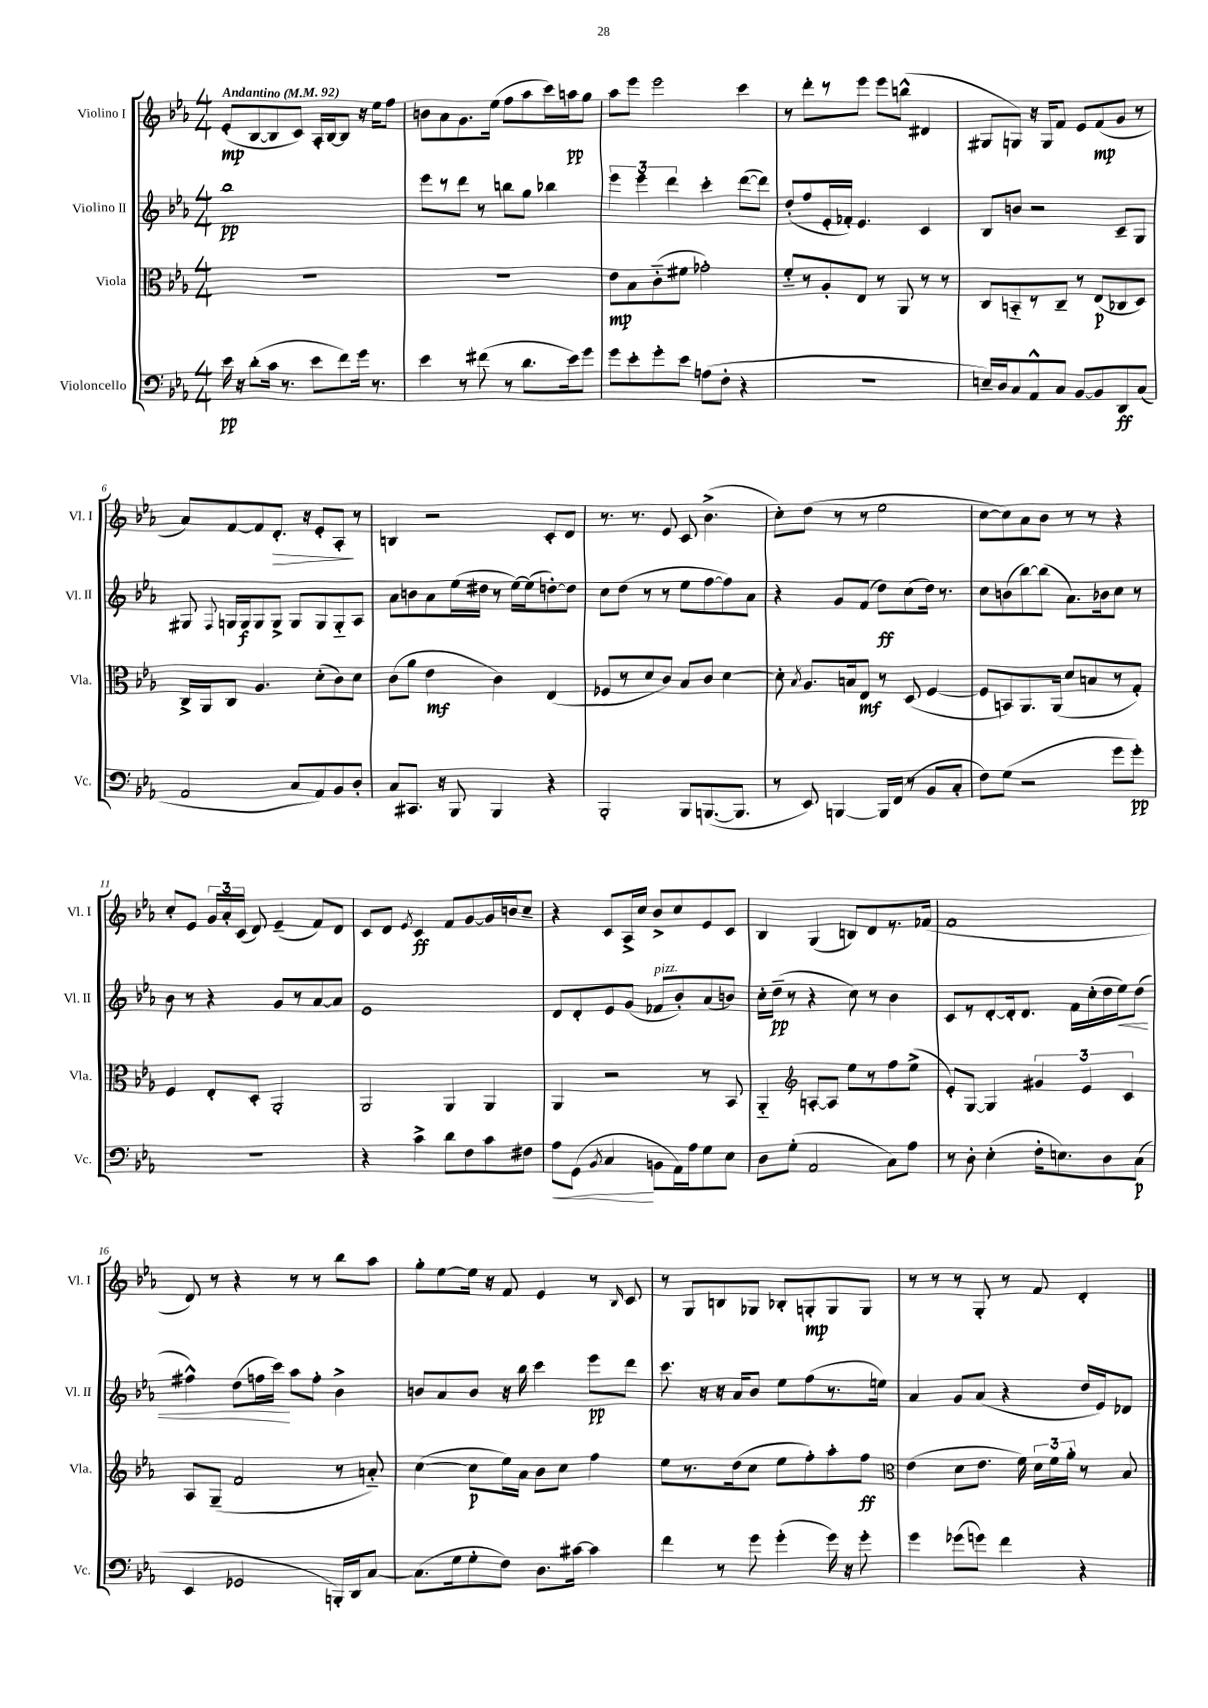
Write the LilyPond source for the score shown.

<<
\new StaffGroup <<
\new Staff = "s0" \with { instrumentName = "Violino I" shortInstrumentName = "Vl. I" } {
    \clef treble \key ees \major \numericTimeSignature \time 4/4 \tempo "Andantino" 4 = 92
    \autoBeamOff ees'8[-.\mp( bes8~ bes8 c'8]) aes16[-. bes16~ bes8] r16 ees''16[ f''8] |
    b'8[ aes'8 g'8. ees''16]( f''8[ aes''8 c'''16) a''16\pp g''8] |
    aes''8[ ees'''8] ees'''2 c'''4 |
    r8 d'''8[-. r8 ees'''8] ees'''8[ b''8]-^( dis'4 |
    gis8[ g8]) r16 g16[ f'8] ees'8[ f'8\mp( g'8] r8 |
    aes'8[) f'8~ f'8 d'8.]-.\> r16 ees'8[-. aes8]-.\! r8 |
    b4 r2 c'8[-. d'8] |
    r8. r8. ees'8 c'8 bes'4.->( |
    c''8[-.) d''8]( r8 r8 ees''2 |
    c''8[~ c''8) aes'8 bes'8] r8 r8 r4 |
    c''8[-. ees'8] \tuplet 3/2 { g'16[ aes'16-. c'16]( } d'8) ees'4--( f'8[) d'8] |
    c'8[ d'8] \acciaccatura { ees'8 } c'4\ff f'8[ g'8~ g'16 b'16 c''8]-- |
    r4 c'8[ aes16-> c''16] bes'8[-> c''8 ees'8 c'8] |
    bes4 g4( b8[) d'8 r8. fes'16]( |
    f'1 |
    d'8) r8 r4 r8 r8 bes''8[ aes''8] |
    g''8[-. ees''8~ ees''16] r16 f'8 ees'4 r8 \grace { bes16 } c'8 |
    r8 g8[ b8 ges8] bes8[-. g8-.\mp g8 g8] |
    r8 r8 r8 g8-. r8 f'8 d'4-. \bar "|." |
}
\new Staff = "s1" \with { instrumentName = "Violino II" shortInstrumentName = "Vl. II" } {
    \clef treble \key ees \major \numericTimeSignature \time 4/4
    \autoBeamOff bes''1\pp |
    ees'''8[ r8 d'''8] r8 b''8[ g''8] bes''4 |
    \tuplet 3/2 { ees'''4 ees'''4 d'''4 } c'''4-. d'''8[~( d'''8]) |
    d''8[-.( f''8 ees'16-. fes'16]-.) ees'4. c'4 |
    bes8[ b'8] r2 c'8[-- g8] |
    gis8 \appoggiatura { f8 } g16[ g16\f g8 g8]-> g8[ g8 g8-_ aes8] |
    aes'8[ b'8 aes'8 ees''16( dis''16] r8 ees''16[~) ees''16( d''8~-.) d''8] |
    c''8[ d''8]( r8 r8 ees''8[ f''8~ f''8) aes'8] |
    r4 g'8[ f'8]( d''8[\ff) c''8( d''16]) r8. |
    c''8[ b'8( bes''8~) bes''8]( aes'8.[) bes'16 c''8] r8 |
    bes'8 r8 r4 g'8[ r8 aes'8~ aes'8] |
    ees'1 |
    d'8[ d'8-. ees'8 g'8]( fes'8[^\markup { \italic "pizz." } bes'8-.) aes'8( b'8]) |
    c''16[-. d''16]--\pp( r8 r4 c''8) r8 bes'4 |
    c'8[ r8 d'8~-. d'16-. d'8.] f'16[ c''16-.( d''16 ees''16\<) d''8]( |
    fis''4-^) d''8[( f''16 c'''16]\!) aes''8[ f''8]-. bes'4-> |
    b'8[ aes'8 b'8] r16 bes''16 c'''4 ees'''8[\pp d'''8] |
    c'''8. r16 r16 aes'16[ bes'8] ees''8[ f''8( r8. e''16]) |
    aes'4 g'8[ aes'8]( r4 d''16[ ees'16) des'8] \bar "|." |
}
\new Staff = "s2" \with { instrumentName = "Viola" shortInstrumentName = "Vla." } {
    \clef alto \key ees \major \numericTimeSignature \time 4/4
    \autoBeamOff R1 |
    R1 |
    ees'8[\mp bes8 c'8-_( fis'8] ges'2-.) |
    f'8[-_ r8 aes8-. ees8] r8 aes,8 r8 r8 |
    c8[ b,8-_ r8 c8]-- r8 ees8[\p( ces8 d8]) |
    c16[-> aes,16 c8] aes4. d'8[-.( c'8) d'8] |
    c'8[( aes'8] ees'4\mf c'4) ees4( |
    fes8[ r8 d'8 c'8]) bes8[ c'8] d'4~ |
    d'8-. \acciaccatura { bes8 } aes8.[ b16 ees8]\mf r8 d8( f4~ |
    f8[ b,8) aes,8. aes,16]( d'8[ b8 r8 g8]-.) |
    f4 ees8[-. d8]-. aes,2-. |
    aes,2 aes,4 aes,4 |
    aes,4 r2 r8 bes,8 |
    aes,4-_ \clef treble a8[~-. a8] ees''8[ r8 f''8 ees''8]->( |
    ees'8[-.) g8]~ g4 \tuplet 3/2 { gis'4 ees'4 c'4 } |
    aes8[ g8]--( f'2 r8 a'8-_) |
    c''4~( c''8[\p ees''16) aes'16] bes'8[ c''8] f''4 |
    ees''8[ r8. d''16( c''8] ees''8[ f''8-.) aes''8-. f''8]\ff |
    \clef alto ees'4( d'8[ ees'8.] f'16) \tuplet 3/2 { d'16[ f'16 aes'16]-. } r8 bes8 \bar "|." |
}
\new Staff = "s3" \with { instrumentName = "Violoncello" shortInstrumentName = "Vc." } {
    \clef bass \key ees \major \numericTimeSignature \time 4/4
    \autoBeamOff ees'16\pp r16 d'8[-.( c'16] r8. ees'8[ f'8) g'16] r8. |
    ees'4 r8 fis'8( r8 d'8.[ ees'16) g'8] |
    g'8[ ees'8-. g'8-. ees'8] a8[( f8]-. r4 |
    R1 |
    e16[--) d16 c8 aes,8-^ c8] bes,8[~ bes,8 d,8\ff c8]( |
    aes,2 c8[ aes,8) bes,8 d8]-. |
    c8[ cis,8.] r16 bes,,8 bes,,4 r4 |
    bes,,2-. bes,,8[ b,,8.~( b,,8.] |
    r8 ees,8) b,,4~ b,,16[ f,16]( r8 bes,8[ c8]-. |
    f8[) g8]( r2 g'8[ g'8]-.\pp) |
    R1 |
    r4 c'4-> d'8[ f8 c'8 fis8] |
    aes8[\< g,8]( \acciaccatura { bes,8 } c4\! b,8[ aes,16) aes16 g8 ees8] |
    d8[ g8]-.( aes,2 c8[) aes8] |
    r8 d8-. ees4-.( f16[-. e8.) d8 c8]\p( |
    ees,4 ges,2 b,,16[-.) d,16 c8]~ |
    c8.[( g16 g8-. f8]) d8.[ cis'16]~ cis'4 |
    f'4 r8 g'8 g'4-.( g'16) r16 g'8-. |
    g'4 ges'8[( g'8]) f'4 r4 \bar "|." |
}
>>
>>
